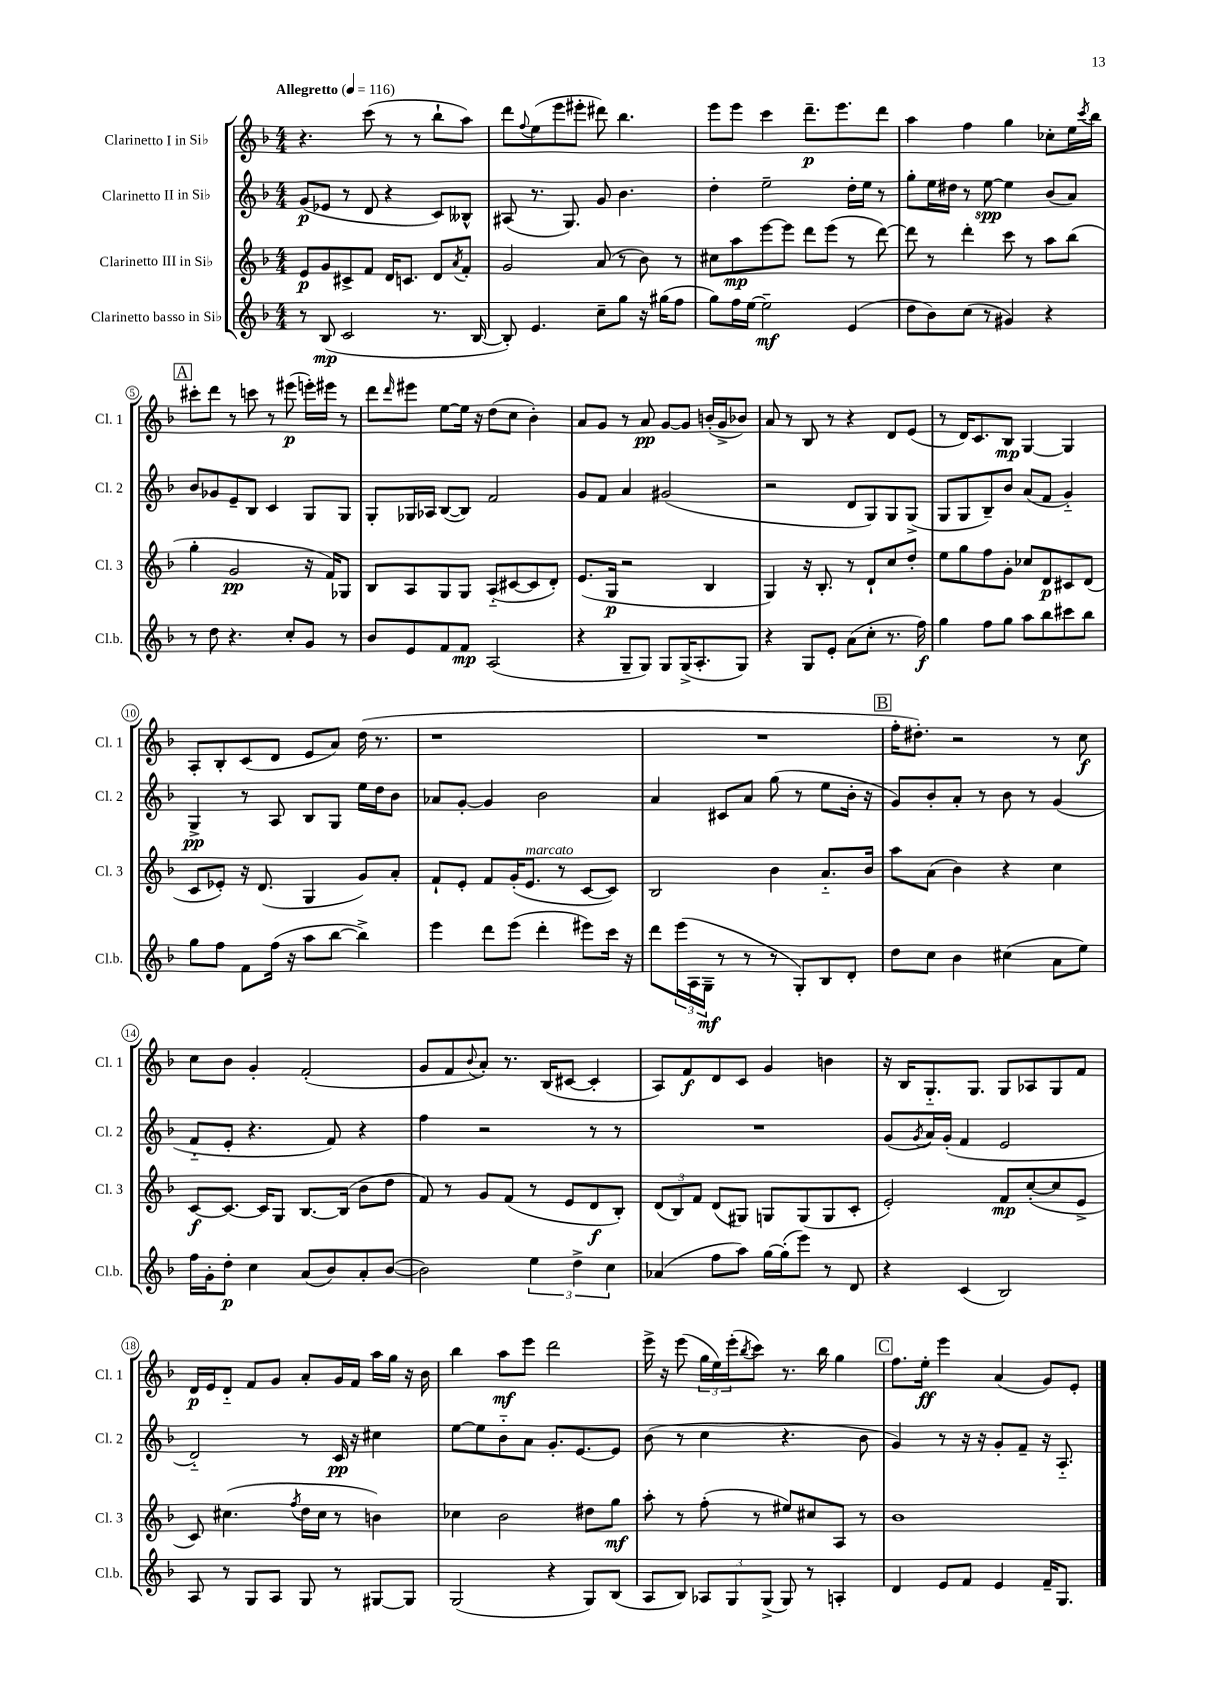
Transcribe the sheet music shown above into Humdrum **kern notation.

**kern	**kern	**kern	**kern
*staff4	*staff3	*staff2	*staff1
*clefG2	*clefG2	*clefG2	*clefG2
*k[b-]	*k[b-]	*k[b-]	*k[b-]
*M4/4	*M4/4	*M4/4	*M4/4
*MM116	*MM116	*MM116	*MM116
8r	8e	(8g	4.r
(8B-	8g	8e-	.
2c	8c#^	8r	.
.	8f	8d	(8ccc
.	16d	4r	8r
.	8.c	.	.
.	.	.	8r
8.r	8d	8c)	8bb-`
.	8qa	.	.
.	8f'	8B--^^	8aa)
[16B-	.	.	.
=	=	=	=
8B-'])	2g	(8A#	8ddd
.	.	.	8qqff
4.e	.	8.r	(8ee
.	.	.	8eee
.	.	8.G)	.
.	.	.	8eee#'
8cc~	(8a	8g	8ddd#)
8gg	8r	4.b-	4.bb-
16r	8b-)	.	.
(16gg#	.	.	.
8ff	8r	.	.
=	=	=	=
8gg)	8cc#	4dd'	8eee
16ff	8aa	.	8eee
[16ee	.	.	.
2ee~]	[8eee	2ee~	4ccc
.	8eee]	.	.
.	8ddd	.	8.ddd~
.	(8eee	.	.
.	.	.	8.eee
(4e	8r	16dd'	.
.	.	16ee	.
.	[8ddd)	8r	8ddd
=	=	=	=
8dd	8ddd]	8gg'	4aa
8b-)	8r	16ee	.
.	.	16dd#	.
(8cc	4ddd'	8r	4ff
8r	.	[8ee	.
4g#)	8ccc	4ee]	4gg
.	8r	.	.
4r	8aa	(8b-	8cc-'
.	(8bb-	8a)	16ee
.	.	.	8qccc
.	.	.	16bb-
=	=	=	=
8r	4gg'	8b-	8ccc#'
8dd	.	8g-	8ddd
4.r	2g	8e~	8r
.	.	8B-	8ccc
.	.	4c	8r
8cc'	.	.	(8eee#
8g	16r	8G	16eee')
.	16f)	.	16eee#
8r	8G-	8G	8r
=	=	=	=
8b-	8B-	8G'	8ddd
.	.	.	16qqddd
8e	8A	16G-	8eee#
.	.	16A-	.
8f	8G	([8B-	[8ee
8f	8G	8B-])	16ee]
.	.	.	16r
(2A	(8A'~	2f	(8dd
.	[8c#	.	8cc
.	8c#]	.	4b-')
.	8d')	.	.
=	=	=	=
4r	(8.e	8g	8a
.	.	8f	8g
.	16G	.	.
8G~	2r	4a	8r
8G)	.	.	8a
8G	.	(2g#	[8g
(16G^	.	.	8g]
8.A'	.	.	.
.	4B-	.	(16b'
.	.	.	16g^
8G)	.	.	8b-)
=	=	=	=
4r	4G)	2r	8a
.	.	.	8r
8G	16r	.	8B-
.	8.B-'	.	.
8e'	.	.	8r
(8a	8r	8d	4r
8cc'	8d`	8G)	.
8.r	8cc	8G	8d
.	8dd'	(8G^	(8e
16ff)	.	.	.
=	=	=	=
4gg	8ee	8G	8r
.	8gg	8G	16d)
.	.	.	8.c
8ff	8ff	8B-~)	.
8gg	8g'	8b-	8B-
8aa	8cc-	(8a	[4G
8bb-	8d	8f	.
8ccc#	8c#	4g'~)	4G]
8bb-	(8d	.	.
=	=	=	=
8gg	8c	4G^	8A'
8ff	8e-')	.	8B-'
8f	16r	8r	(8c
.	(8.d	.	.
(16ff	.	8A	8d
16r	.	.	.
8aa	4G	8B-	8e
[8bb-	.	8G	8a)
4bb-^])	8g)	16ee	(16dd
.	.	16dd	8.r
.	8a'	8b-	.
=	=	=	=
4eee	8f`	8a-	1r
.	8e'	[8g'	.
8ddd	8f	4g]	.
(8eee	(16g'	.	.
.	8.e	.	.
4ddd'	.	2b-	.
.	8r	.	.
8eee#)	[8c	.	.
16ccc	8c])	.	.
16r	.	.	.
=	=	=	=
8ddd	2B-	4a	1r
(24eee	.	.	.
24A	.	.	.
24G~	.	.	.
8r	.	8c#	.
8r	.	8a	.
8r	4b-	(8gg	.
8G')	.	8r	.
8B-	8.a'~	8ee	.
8d'	.	16b-'	.
.	16b-	16r	.
=	=	=	=
8dd	8aa	8g)	16ff'
.	.	.	8.dd#')
8cc	(8a	8b-'	.
4b-	4b-)	8a'	2r
.	.	8r	.
(4cc#	4r	8b-	.
.	.	8r	.
8a	4cc	(4g	8r
8ee)	.	.	8cc
=	=	=	=
16ff	[8c	8f'~	8cc
16g'	.	.	.
8dd'	8.c_	8e'	8b-
4cc	.	4.r	4g'
.	16c]	.	.
.	8G	.	.
(8a	[8.B-	.	(2f'
8b-)	.	8f)	.
.	(16B-]	.	.
8a'	8b-	4r	.
([8b-	8dd	.	.
=	=	=	=
2b-])	8f)	4ff	8g
.	8r	.	8f
.	.	.	8qqb-
.	8g	2r	8a')
.	(8f	.	8.r
6ee	8r	.	.
.	.	.	(16B-
.	8e	.	[8c#
6dd^	.	.	.
.	8d	8r	4c#']
6cc	.	.	.
.	8B-')	8r	.
=	=	=	=
(4a-	(12d	1r	8A)
.	12B-)	.	.
.	.	.	8f
.	12f	.	.
8ff	(8d	.	8d
8aa)	8G#)	.	8c
[16gg	8G	.	4g
(16gg']	.	.	.
8eee)	(8G	.	.
8r	8G	.	4b
8d	8c'	.	.
=	=	=	=
4r	2e')	(8g	16r
.	.	.	16B-
.	.	8qg	.
.	.	16a)	8.G'~
.	.	(16g'	.
(4c	.	4f	.
.	.	.	8.G
2B-)	8f	2e	8G
.	([8cc'	.	8A-
.	8cc]	.	8G
.	8e^	.	8f
=	=	=	=
8A	8c)	2d'~)	16d
.	.	.	16e
8r	(4.cc#	.	8d'~
8G	.	.	8f
8A	.	.	8g
.	8qff	.	.
8G	16dd	8r	8a'
.	16cc#	.	.
8r	8r	16c	16g
.	.	16r	16f
[8G#	4b)	4cc#	16aa
.	.	.	16gg
8G#]	.	.	16r
.	.	.	16b-
=	=	=	=
(2G	4cc-	[8ee	4bb-
.	.	8ee]	.
.	2b-	8b-'~	8aa
.	.	8a	8eee
4r	.	8.g'	2ddd
.	.	[8.e	.
8G)	8dd#	.	.
(8B-	8gg	8e]	.
=	=	=	=
8A	8aa'	(8b-	16eee^
.	.	.	16r
8B-)	8r	8r	(8eee
12A-	(8ff'	4cc	24gg
.	.	.	24ee)
12G	.	.	(24eee'
.	.	.	8qbb-
.	8r	.	8ccc)
(12G^	.	.	.
8G)	8ee#)	4.r	8.r
8r	8cc#	.	.
.	.	.	16bb-
4A'	8A	.	4gg
.	8r	8b-	.
=	=	=	=
4d	1b-	4g)	8.ff
.	.	.	16ee'
8e	.	8r	4eee
8f	.	16r	.
.	.	16r	.
4e	.	8g'	(4a
.	.	8f~	.
16f~	.	16r	8g)
8.G	.	8.A'~	.
.	.	.	8e'
==	==	==	==
*-	*-	*-	*-
